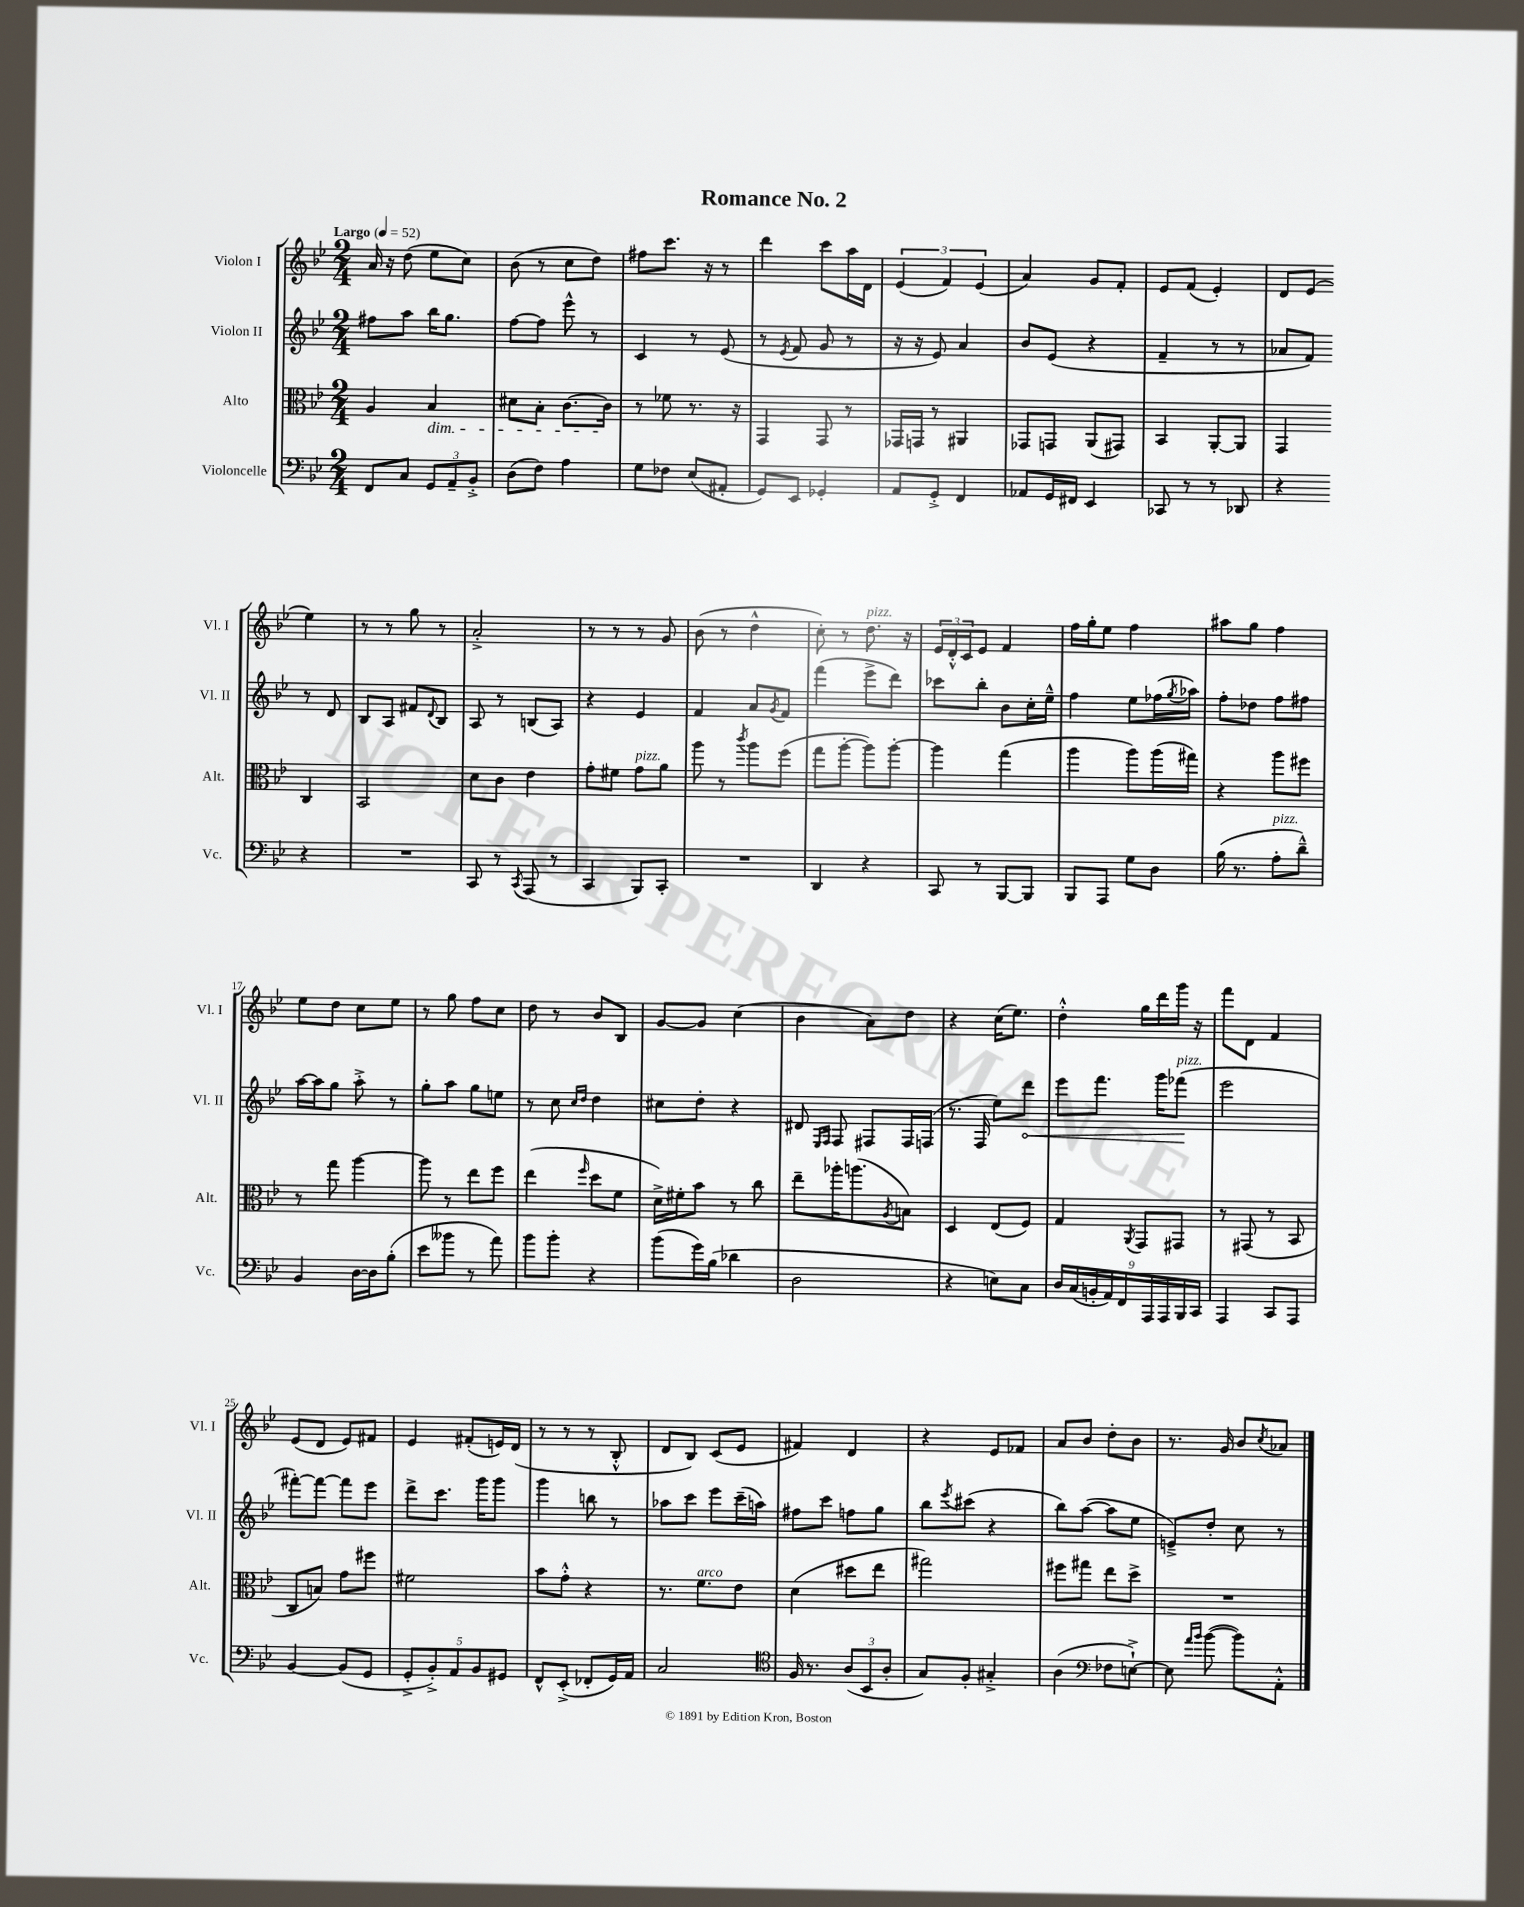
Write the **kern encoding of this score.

**kern	**kern	**kern	**dynam	**kern
*part4	*part3	*part2	*part2	*part1
*staff4	*staff3	*staff2	*staff2	*staff1
*I"Violoncelle	*I"Alto	*I"Violon II	*	*I"Violon I
*I'Vc.	*I'Alt.	*I'Vl. II	*	*I'Vl. I
*clefF4	*clefC3	*clefG2	*	*clefG2
*k[b-e-]	*k[b-e-]	*k[b-e-]	*	*k[b-e-]
*M2/4	*M2/4	*M2/4	*	*M2/4
*MM52	*MM52	*MM52	*	*MM52
=1	=1	=1	=1	=1
!	!	!	!	!LO:TX:a:B:t=Largo
8FF/L	4A/	8ff#X\L	.	16a/
.	.	.	.	16r
8C/J	.	8aa\J	.	(8dd\
!	!LO:TX:b:i:t=dim.	!	!	!
12GG/L	4B-/	16bb-\KL	.	8ee-\L
.	.	8.gg\J	.	.
12AA~/	.	.	.	.
.	.	.	.	8cc\J)
12BB-'^/J	.	.	.	.
=2	=2	=2	=2	=2
(8D\L	8d#X\L	[8ff\L	.	(8b-\
8F\J)	8B-'\J	8ff\J]	.	8r
4A\	[8.c\L	8eee-^^\	.	8cc\L
.	.	8r	.	8dd\J)
.	16c\Jk]	.	.	.
=3	=3	=3	=3	=3
8G\L	8r	4c/	.	8ff#X\L
8F-X\J	8f-X\	.	.	8.ccc\J
(8E-/L	8.r	8r	.	.
.	.	.	.	16r
8AA#X'/J	.	(8e-/	.	8r
.	16r	.	.	.
=4	=4	=4	=4	=4
8GG/L)	4GG/	8r	.	4ddd\
.	.	8qe-/	.	.
8EE-/J	.	8f/	.	.
4GG-X'/	8GG/	8g/	.	8ccc\L
.	8r	8r	.	16aa\L
.	.	.	.	16d\JJ
=5	=5	=5	=5	=5
8AA/L	16GG-X/LL	16r	.	(6e-/
.	16GGn/JJ	16r	.	.
8GG'^/J	8r	8e-/)	.	.
.	.	.	.	6f/)
4FF/	4AA#X/	4a/	.	.
.	.	.	.	(6e-/
=6	=6	=6	=6	=6
8AA-X/L	8GG-X/L	8b-/L	.	4a/)
16GG/L	8GGn/J	(8e-/J	.	.
16FF#X/JJ	.	.	.	.
4EE-/	(8AA/L	4r	.	8g/L
.	8GG#X/J)	.	.	8f'/J
=7	=7	=7	=7	=7
8CC-X/	4BB-/	4f~/	.	8e-/L
8r	.	.	.	(8f/J
8r	[8AA'/L	8r	.	4e-'/)
8DD-X/	8AA/J]	8r	.	.
=8	=8	=8	=8	=8
4r	4GG/	8a-X/L	.	8d/L
.	.	8f/J)	.	(8e-/J
4r	4C/	8r	.	4ee-\)
.	.	8d/	.	.
!!LO:LB:g=z
=9	=9	=9	=9	=9
2r	2BB-/	8B-/L	.	8r
.	.	8A/J	.	8r
.	.	8f#X/L	.	8gg\
.	.	8qqd/	.	.
.	.	8B-/J	.	8r
=10	=10	=10	=10	=10
8CC/	8d\L	8A/	.	2a'^/
8r	8c\J	8r	.	.
8qCC/	.	.	.	.
(8AAA/	4e-\	(8Bn/L	.	.
8r	.	8A/J)	.	.
=11	=11	=11	=11	=11
4CC/	8g'\L	4r	.	8r
.	8f#X\J	.	.	8r
!	!LO:TX:a:i:t=pizz.	!	!	!
8BBB-/L)	8g\L	4e-/	.	8r
8CC'/J	8a\J	.	.	8g/
=12	=12	=12	=12	=12
2r	8aa\	4f/	.	(8b-\
.	8r	.	.	8r
.	8qccc/	.	.	.
.	8aa\L	8a/L	.	4dd^^\
.	.	8qg/	.	.
.	(8ff\J	8f/J	.	.
=13	=13	=13	=13	=13
4DD/	8gg\L	(4fff\	.	8cc'\)
.	[8aa'\J	.	.	8r
!	!	!	!	!LO:TX:a:i:t=pizz.
4r	8aa\L])	8eee-^\L	.	8.dd\
.	[8aa'\J	8ddd\J)	.	.
.	.	.	.	16r
=14	=14	=14	=14	=14
8CC/	4aa\]	8ccc-X\L	.	24e-/LL
.	.	.	.	24d'^^/
.	.	.	.	24c/J
8r	.	8bb-'\J	.	8e-/J
[8BBB-/L	(4gg\	8b-\L	.	4f/
8BBB-/J]	.	16cc'\L	.	.
.	.	16ee-~^^\JJ	.	.
=15	=15	=15	=15	=15
8BBB-/L	4aa\	4ff\	.	16ff\LL
.	.	.	.	16gg'\J
8AAA/J	.	.	.	8ee-\J
8G\L	8aa\L)	8ee-\L	.	4ff\
8D\J	(16aa\L	(16ff-X\L	.	.
.	.	8qgg/	.	.
.	16gg#X\JJ)	16aa-X\JJ)	.	.
=16	=16	=16	=16	=16
(16B-\	4r	8ff'\L	.	8aa#X\L
8.r	.	.	.	.
.	.	8dd-X\J	.	8gg\J
!LO:TX:a:i:t=pizz.	!	!	!	!
8A'\L	8aa\L	8ff\L	.	4ff\
8d~^^\J)	8ff#X\J	8ff#X\J	.	.
!!LO:LB:g=z
=17	=17	=17	=17	=17
4BB-/	8r	[16aa\LL	.	8ee-\L
.	.	16aa\J]	.	.
.	8gg\	8gg\J	.	8dd\J
[16D\LL	[4aa\	8aa'^\	.	8cc\L
16D\J]	.	.	.	.
(8B-'\J	.	8r	.	8ee-\J
=18	=18	=18	=18	=18
8e-\L	8aa\]	8gg'\L	.	8r
8b--X\J	8r	8aa\J	.	8gg\
8r	8ee-\L	8gg\L	.	8ff\L
8a\)	8ff\J	8een\J	.	8cc\J
=19	=19	=19	=19	=19
8b-\L	(4ee-\	8r	.	8dd\
8b-'\J	.	8cc\	.	8r
.	.	16qqcc/LL	.	.
.	16qqff/	16qqdd/JJ	.	.
4r	8dd\L	4dd\	.	8b-/L
.	8f\J	.	.	8B-/J
=20	=20	=20	=20	=20
(8b-\L	16d^\LL)	8cc#X\L	.	[8g/L
.	16f#X'\J	.	.	.
16g\L)	8b-\J	8dd'\J	.	8g/J]
(16B-\JJ	.	.	.	.
4d-X\	8r	4r	.	(4cc\
.	8cc\	.	.	.
=21	=21	=21	=21	=21
2D\	8ee-~\L	8d#X/	.	4b-\
.	.	16qqE-/LL	.	.
.	.	16qqF/JJ	.	.
.	16aa-X'\K	8F/	.	.
.	(8.aan\	.	.	.
.	.	8F#X/L	.	8a\L)
.	8qA/	.	.	.
.	8Bn\J)	16F#/L	.	8dd\J
.	.	(16Fn/JJ	.	.
=22	=22	=22	=22	=22
4r	4D/	8.r	.	4r
.	.	16F/	.	.
8En\L)	(8E-/L	8ee-\L)	.	(16cc\KL
.	.	.	.	8.ee-\J)
!	!	!	!LO:HP:b	!
8C\J	8F/J)	8ddd\J	<	.
=23	=23	=23	=23	=23
18D/LL	4G/	8eee-\L	.	4dd'^^\
(18C/	.	.	.	.
18BBn'/	.	.	.	.
.	.	8.fff\J	.	.
18AA/)	.	.	.	.
18FF/	.	.	.	.
.	8qAA/	.	.	.
.	8GG/L	.	.	16gg\LL
18AAA/	.	.	.	.
.	.	16ggg\KL	.	16ddd\
18AAA/	.	.	.	.
!	!	!LO:TX:a:i:t=pizz.	!	!
.	8GG#X/J	(8fff-X\J	.	16ggg\JJ
18BBB-/	.	.	.	.
.	.	.	.	16r
18CC/JJ	.	.	.	.
.	.	.	[	.
=24	=24	=24	=24	=24
4AAA/	8r	2eee-\	.	8fff\L
.	(8GG#X/	.	.	8d\J
8CC/L	8r	.	.	4f/
8AAA/J	8BB-/	.	.	.
!!LO:LB:g=z
=25	=25	=25	=25	=25
[4BB-/	8C/L	[8fff#X'\L)	.	(8e-/L
.	8Bn/J)	8fff#\J_	.	8d/J
(8BB-/L]	8g\L	8fff#\L]	.	8e-/L)
8GG/J	8ff#X\J	8eee-\J	.	8f#X/J
=26	=26	=26	=26	=26
10GG'^/L	2f#X\	8ddd^\L	.	4e-/
10BB-'^/)	.	.	.	.
.	.	8.ccc\J	.	.
10AA/	.	.	.	.
.	.	.	.	(8f#X'/L
10BB-/	.	.	.	.
.	.	16ggg\KL	.	.
.	.	8ggg\J	.	16en/L)
10GG#X/J	.	.	.	.
.	.	.	.	(16d/JJ
=27	=27	=27	=27	=27
8FF^^/L	8b-\L	4ggg\	.	8r
(8EE-'^/J	8g'^^\J	.	.	8r
8FF-X'/L	4r	8bbn\	.	8r
16GG/L)	.	8r	.	8B-'^^/
16AA/JJ	.	.	.	.
=28	=28	=28	=28	=28
2C/	8.r	8aa-X\L	.	8d/L
.	.	8ccc\J	.	8B-/J)
!	!LO:TX:a:i:t=arco	!	!	!
.	8.f\L	.	.	.
.	.	8eee-\L	.	(8c/L
.	8e-\J	(16ccc~\L	.	8e-/J
.	.	16aan\JJ)	.	.
=29	=29	=29	=29	=29
*clefC4	*	*	*	*
16F/	(4d\	8ff#X\L	.	4f#X/)
8.r	.	.	.	.
.	.	8ccc\J	.	.
(12A/L	8dd#X\L	8ffn\L	.	4d/
12BB-/	.	.	.	.
.	8ee-\J	8gg\J	.	.
12A'/J	.	.	.	.
=30	=30	=30	=30	=30
8G/L)	2gg#X\)	8bb-\L	.	4r
.	.	8qeee-/	.	.
8F'/J	.	(8ccc#X\J	.	.
4G#X'^/	.	4r	.	8e-/L
.	.	.	.	8f-X/J
=31	=31	=31	=31	=31
(4A\	8ff#X\L	8bb-\L)	.	8a/L
.	8gg#X\J	([8aa\J	.	8b-/J
*clefF4	*	*	*	*
8F-X\L	8ee-\L	8aa\L]	.	8dd'\L
[8En`^\J)	8dd^\J	8ee-\J	.	8b-\J
=32	=32	=32	=32	=32
8E\]	2r	8en~^/L)	.	8.r
16qqa/LL	.	.	.	.
16qqb-/JJ	.	.	.	.
([8b-\	.	8dd'/J	.	.
.	.	.	.	16g/
8b-\L])	.	8cc\	.	8b-/L
.	.	.	.	8qcc/
8AA'^^\J	.	8r	.	8a-X/J
==	==	==	==	==
*-	*-	*-	*-	*-
